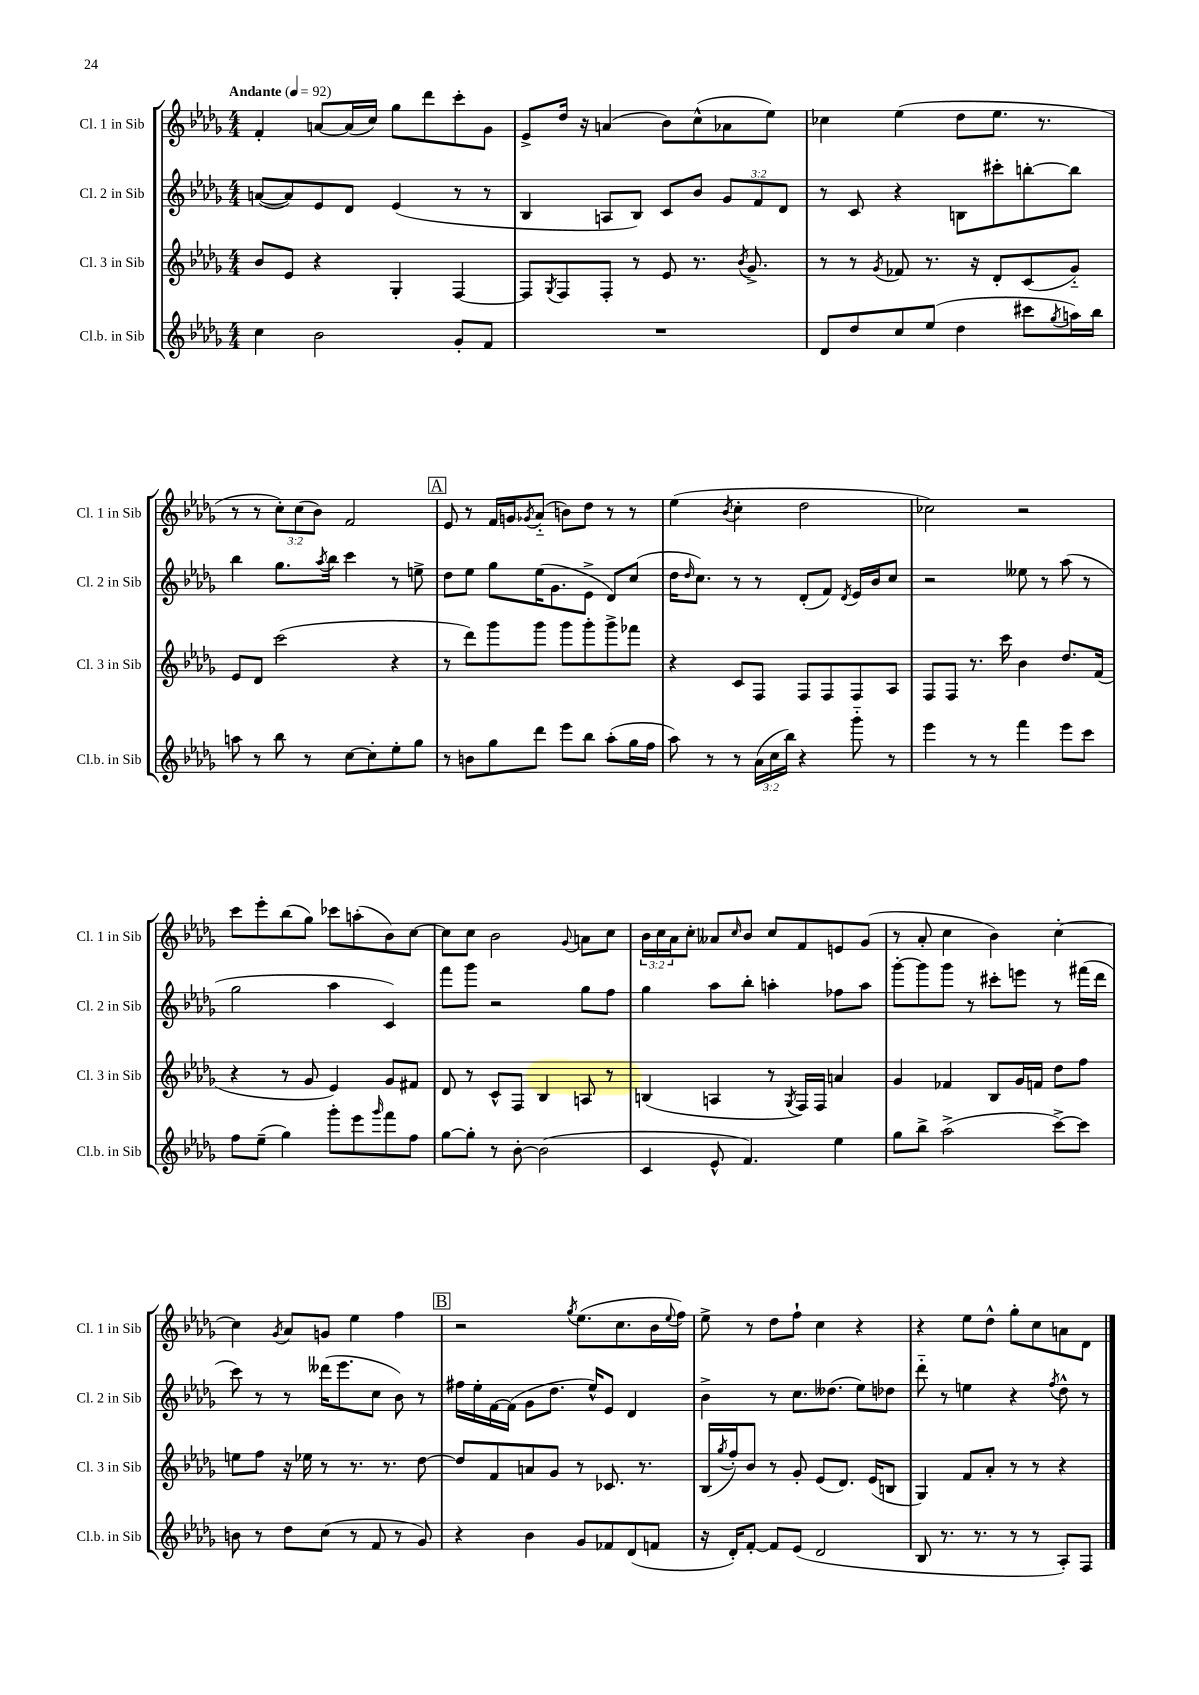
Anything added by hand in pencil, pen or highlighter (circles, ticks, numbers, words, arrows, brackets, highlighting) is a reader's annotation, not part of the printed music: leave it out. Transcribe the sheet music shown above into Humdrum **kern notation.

**kern	**kern	**kern	**kern
*part4	*part3	*part2	*part1
*staff4	*staff3	*staff2	*staff1
*I"Cl.b. in Sib	*I"Cl. 3 in Sib	*I"Cl. 2 in Sib	*I"Cl. 1 in Sib
*I'Cl.b. in Sib	*I'Cl. 3 in Sib	*I'Cl. 2 in Sib	*I'Cl. 1 in Sib
*clefG2	*clefG2	*clefG2	*clefG2
*k[b-e-a-d-g-]	*k[b-e-a-d-g-]	*k[b-e-a-d-g-]	*k[b-e-a-d-g-]
*M4/4	*M4/4	*M4/4	*M4/4
*MM92	*MM92	*MM92	*MM92
=1	=1	=1	=1
!	!	!	!LO:TX:a:B:t=Andante
4cc\	8b-/L	([8an/L	4f'/
.	8e-/J	8a/])	.
2b-\	4r	8e-/	[8an/L
.	.	8d-/J	(16a/L]
.	.	.	16cc/JJ)
.	4G-'/	(4e-/	8gg-\L
.	.	.	8ddd-\
8g-'/L	[4F/	8r	8ccc'\
8f/J	.	8r	8g-\J
=2	=2	=2	=2
1r	8F/L]	4B-/	8e-^/L
.	8qG-/	.	.
.	8F/	.	16dd-/Jk
.	.	.	16r
.	8F'/J	8An/L	(4an/
.	8r	8B-/J)	.
.	8e-/	8c/L	8b-\L)
.	8.r	8b-/J	(8cc^^\
.	.	12g-/L	8a-X\
.	8qb-/	.	.
.	8.g-^/	.	.
.	.	12f/	.
.	.	.	8ee-\J)
.	.	12d-/J	.
=3	=3	=3	=3
8d-/L	8r	8r	4cc-X\
8dd-/	8r	8c/	.
.	8qg-/	.	.
8cc/	8f-X/	4r	(4ee-\
(8ee-/J	8.r	.	.
4dd-\	.	8Bn\L	8dd-\L
.	16r	.	.
.	8d-'/L	8ccc#X'\	8.ee-\J
8ccc#X\L	(8c/	[8bbn'\	.
.	.	.	8.r
8qgg-/	.	.	.
16aan\L)	8g-/J)	8bb\J]	.
16bb-\JJ	.	.	.
!!LO:LB:g=z
=4	=4	=4	=4
8aan\	8e-/L	4bb-\	8r
8r	8d-/J	.	8r
8bb-\	(2ccc\	8.gg-\L	12cc'\L)
.	.	.	(12cc\
8r	.	.	.
.	.	.	12b-\J)
.	.	8qaa-/	.
.	.	16bb-\Jk	.
[8cc\L	.	4ccc\	2f/
8cc'\]	.	.	.
8ee-'\	4r	8r	.
8gg-\J	.	8een^\	.
!!LO:REH:place=s1:t=A
=5	=5	=5	=5
8r	8r	8dd-\L	8e-/
8bn\L	8ddd-\L)	8ee-\J	8r
8gg-\	8ggg-\	8gg-\L	16f/LL
.	.	.	16gn/J
.	.	.	8qg-X/
8ddd-\J	8ggg-\J	(16ee-\K	(8a-/J
.	.	8.g-\	.
8eee-\L	8ggg-\L	.	8bn\L)
8bb-\J	8ggg-'\	8e-^\J	8dd-\J
(8aa-'\L	8ggg-^\	8d-/L)	8r
16gg-\L	8fff-X\J	(8cc/J	8r
16ff\JJ	.	.	.
=6	=6	=6	=6
8aa-\)	4r	16dd-\KL	(4ee-\
.	.	16qqdd-/	.
.	.	8.cc\J)	.
8r	.	.	.
.	.	.	8qb-/
8r	8c/L	8r	4cc'\
(24a-\LL	8F/J	8r	.
24cc\	.	.	.
24bb-\JJ)	.	.	.
4r	8F/L	(8d-'/L	2dd-\
.	8F/	8f/J)	.
.	.	8qd-/	.
8ggg-\	8F/	16e-/LL	.
.	.	16b-/J	.
8r	8A-/J	8cc/J	.
=7	=7	=7	=7
4eee-\	8F/L	2r	2cc-X\)
.	8F/J	.	.
8r	8.r	.	.
8r	.	.	.
.	16ccc\	.	.
4fff\	4b-\	8ee--X\	2r
.	.	8r	.
8eee-\L	8.dd-/L	(8aa-\	.
8ccc\J	.	8r	.
.	(16f/Jk	.	.
!!LO:LB:g=z
=8	=8	=8	=8
8ff\L	4r	2gg-\	8ccc\L
(8ee-~\J	.	.	8eee-'\
4gg-\)	8r	.	(8bb-\
.	8g-/	.	8gg-\J)
8ggg-'\L	4e-/)	4aa-\	8ccc-X\L
8eee-\	.	.	(8aan'\
16qqggg-/	.	.	.
8fff\	8g-/L	4c/)	8b-\)
8ff\J	8f#X/J	.	[8cc\J
=9	=9	=9	=9
[8gg-\L	8d-/	8fff\L	8cc\L]
8gg-'\J]	8r	8ggg-\J	8cc\J
8r	8c^^/L	2r	2b-\
[8b-'\	8F/J	.	.
(2b-\]	4B-/	.	.
.	.	.	8qqg-/
.	8An/	8gg-\L	8an\L
.	8r	8ff\J	8cc\J
=10	=10	=10	=10
4c/	(4Bn/	4gg-\	24b-\LL
.	.	.	24cc\
.	.	.	24a-\J
.	.	.	8cc'\J
8e-^^/	4An/	8aa-\L	8a--X/L
.	.	.	16qqcc/
4.f/)	.	8bb-'\J	8b-/J
.	8r	4aan'\	8cc/L
.	8qG-/	.	.
.	16F/LL)	.	8f/
.	16F/JJ	.	.
4ee-\	4an/	8ff-X\L	8en/
.	.	8aa\J	(8g-/J
=11	=11	=11	=11
8gg-\L	4g-/	[8ggg-'\L	8r
8bb-^\J	.	8ggg-\]	8a-'/
(2aa-^\	4f-X/	8ggg-\J	4cc\
.	.	8r	.
.	8B-/L	8ccc#X'\L	4b-\)
.	16g-/L	8eeen\J	.
.	16fn/JJ	.	.
[8ccc^\L)	8dd-\L	8r	[4cc'\
8ccc\J]	8ff\J	(16fff#X\LL	.
.	.	16ddd-\JJ	.
!!LO:LB:g=z
=12	=12	=12	=12
8bn\	8een\L	8ccc\)	4cc\]
8r	8ff\J	8r	.
.	.	.	8qg-/
8dd-\L	16r	8r	8a-/L
.	16ee-X\	.	.
(8cc\J	8r	(16ddd--X\KL	8gn/J
.	.	8.eee-\	.
8r	8.r	.	4ee-\
8f/	.	8cc\J	.
.	8.r	.	.
8r	.	8b-\)	4ff\
8g-/)	[8dd-\	8r	.
!!LO:REH:place=s1:t=B
=13	=13	=13	=13
4r	8dd-/L]	16ff#X\LL	2r
.	.	16ee-'\	.
.	8f/	[16f\	.
.	.	(16f\JJ]	.
4b-\	8an/	8g-\L	.
.	8g-/J	8.dd-\J	.
.	.	.	8qgg-/
8g-/L	8r	.	(8.ee-\L
.	.	16ee-^^/KL)	.
8f-X/	8.c-X/	8e-/J	.
.	.	.	8.cc\
(8d-/	.	4d-/	.
.	8.r	.	.
8fn/J	.	.	16b-\L
.	.	.	8qqee-/
.	.	.	16ff\JJ)
=14	=14	=14	=14
16r	(16B-/LL	4b-^\	8ee-^\
.	8qgg-/	.	.
16d-'/KL)	16ff'/J)	.	.
[8f'/J	8b-/J	.	8r
8f/L]	8r	8r	8dd-\L
(8e-/J	8g-'/	8.cc\L	8ff`\J
2d-/	(8e-/L	.	4cc\
.	.	(8.dd--X\J	.
.	8.d-/J)	.	.
.	.	8ee-\L)	4r
.	(16e-/KL	.	.
.	8Bn/J	8dd-X\J	.
=15	=15	=15	=15
8B-/	4G-/)	8ddd-\	4r
8.r	.	8r	.
.	8f/L	4een\	8ee-\L
8.r	.	.	.
.	8a-'/J	.	8dd-^^\J
8r	8r	4r	8gg-'\L
8r	8r	.	8cc\
.	.	8qff/	.
8A-'/L)	4r	8dd-^^\	8an\
8F/J	.	8r	8d-\J
==	==	==	==
*-	*-	*-	*-
